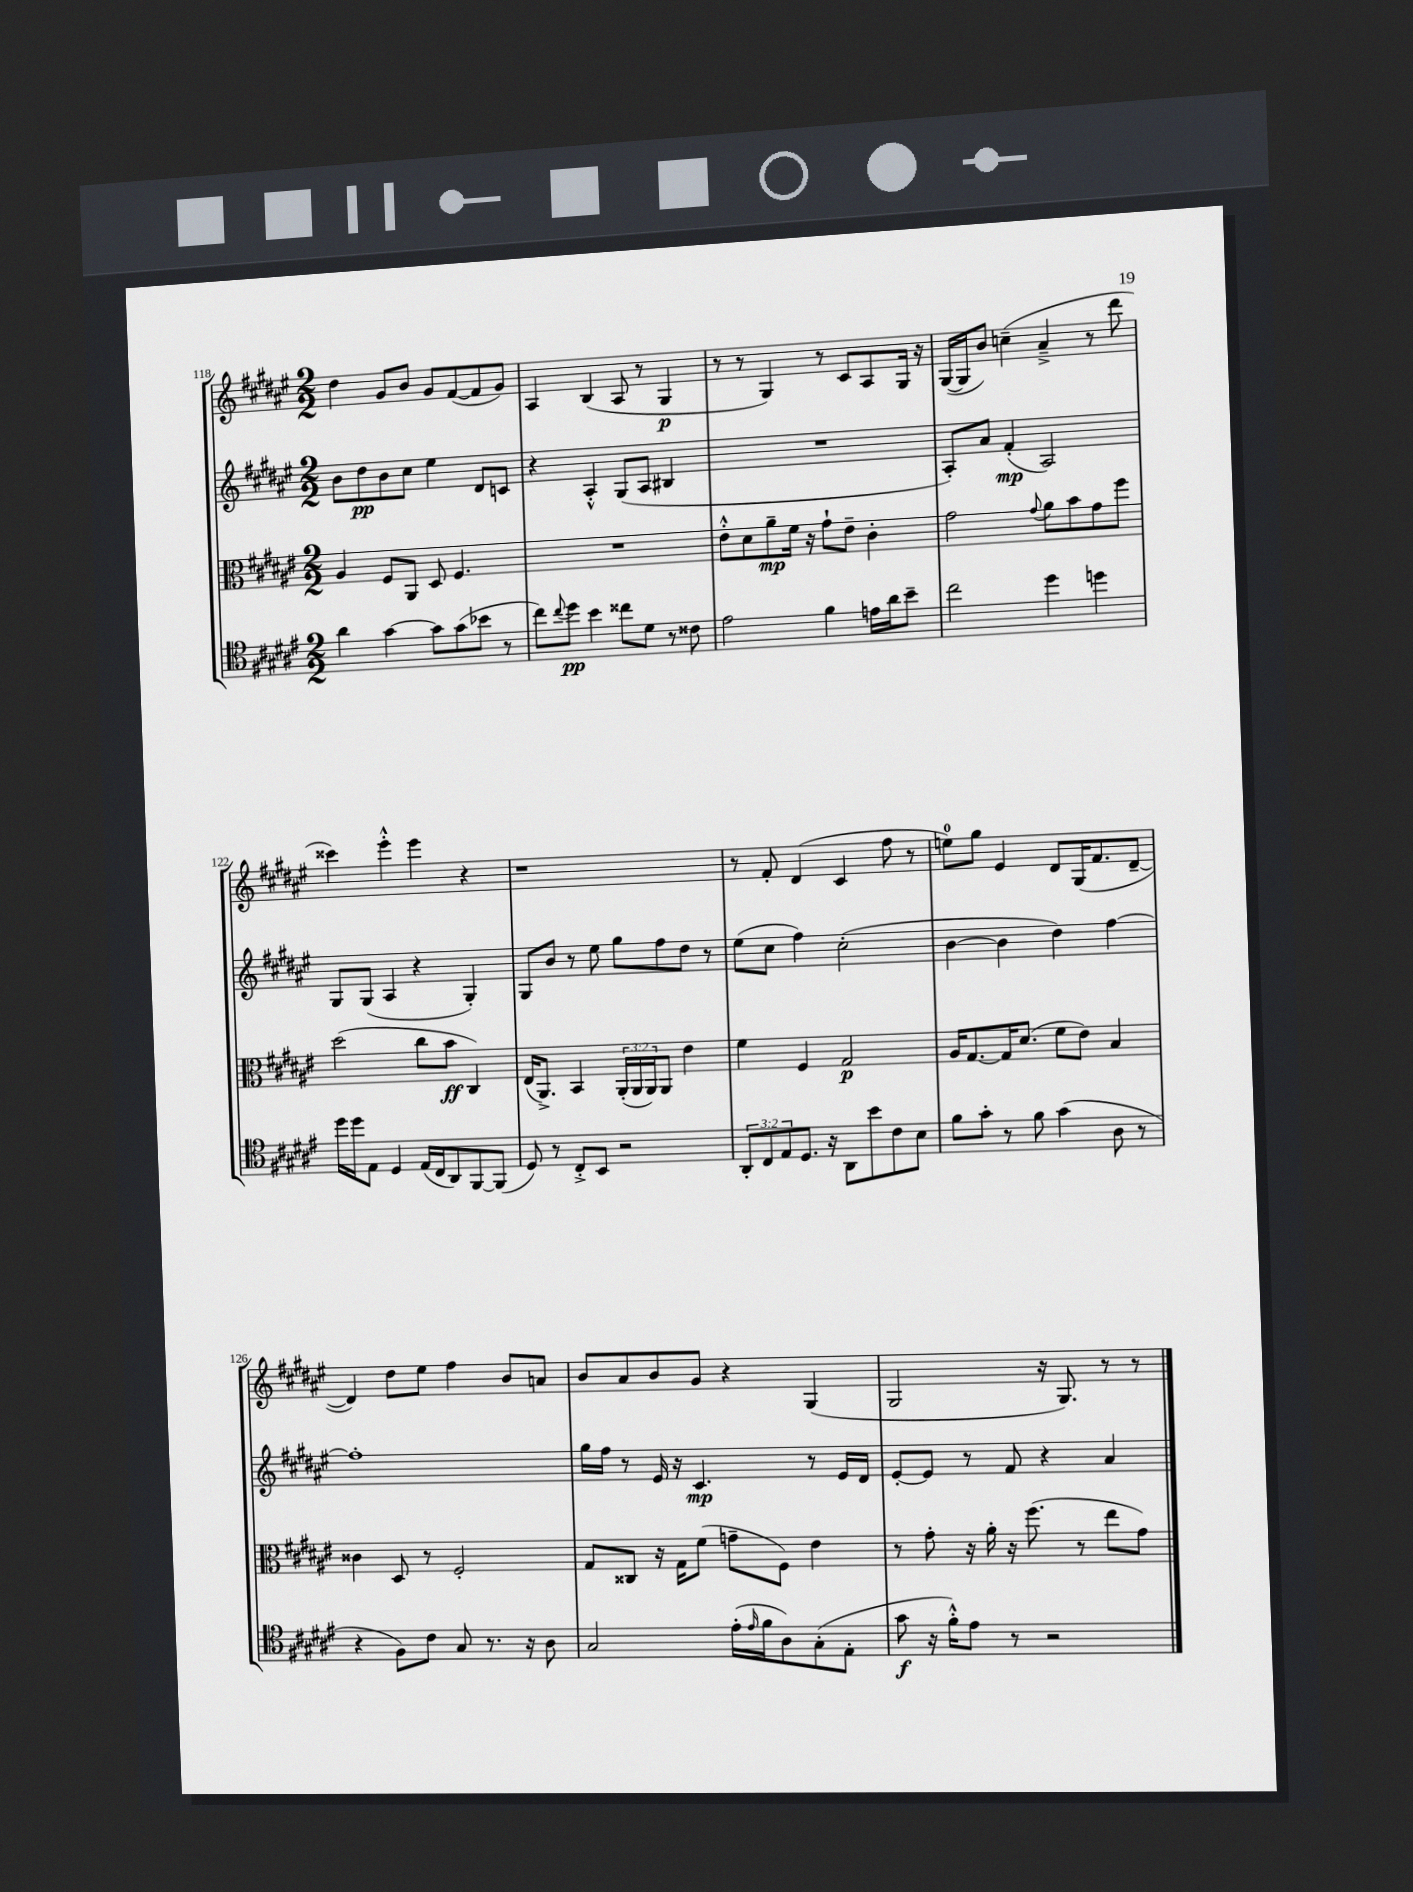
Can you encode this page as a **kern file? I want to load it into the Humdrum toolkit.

**kern	**kern	**kern	**kern
*staff4	*staff3	*staff2	*staff1
*clefC4	*clefC3	*clefG2	*clefG2
*k[f#c#g#d#a#e#]	*k[f#c#g#d#a#e#]	*k[f#c#g#d#a#e#]	*k[f#c#g#d#a#e#]
*M2/2	*M2/2	*M2/2	*M2/2
4a#	4A#	8b	4dd#
.	.	8dd#	.
[4g#	8F#	8b	8g#
.	8AA#	8cc#	8b
8g#]	8D#	4ee#	8g#
(8g#	4.F#	.	([8f#
8b-	.	8d#	8f#]
8r	.	8c	8g#)
=	=	=	=
8cc#)	1r	4r	4A#
8qqcc#	.	.	.
8dd#	.	.	.
4b	.	4A#'^^	(4B
8cc##	.	(8G#	8A#
8d#	.	8A#	8r
8r	.	4B#	4G#
8c##	.	.	.
=	=	=	=
2e#	8e#'^^	1r	8r
.	8d#	.	8r
.	8a#~	.	4G#)
.	16f#	.	.
.	16r	.	.
4f#	8g#`	.	8r
.	8e#~	.	8c#
16e	4c#'	.	8A#
16a#	.	.	.
8b~	.	.	16G#
.	.	.	16r
=	=	=	=
2cc#	2g#	8A#')	([16G#
.	.	.	16G#]
.	.	8a#	8b)
.	.	(4f#'	(4cc~
.	8qqg#	.	.
4dd#	8a#	2A#)	4a#~^
.	8b	.	.
4dd	8g#	.	8r
.	8ff#	.	8ddd#
=	=	=	=
16dd#	(2dd#	8G#	4ccc##)
16dd#	.	.	.
8E#	.	(8G#	.
4D#	.	4A#	4eee#'^^
(16E#	8cc#	4r	4eee#
16C#	.	.	.
8AA#)	8b	.	.
[8FF#	4C#)	4G#')	4r
(8FF#]	.	.	.
=	=	=	=
8D#)	(16E#	8G#	1r
.	8.AA#^)	.	.
8r	.	8b	.
8C#'^	4BB	8r	.
8BB	.	8ee#	.
2r	(24AA#'	8gg#	.
.	24AA#	.	.
.	24AA#)	.	.
.	8AA#	8ff#	.
.	4e#	8dd#	.
.	.	8r	.
=	=	=	=
12AA#'	4f#	(8ee#	8r
12C#	.	.	.
.	.	8cc#	8f#'
12E#	.	.	.
8.D#	4F#	4ff#)	(4d#
16r	.	.	.
8AA#	2G#	(2cc#'	4c#
8b	.	.	.
8c#	.	.	8ff#
8B	.	.	8r
=	=	=	=
8f#	16A#	[4b	8ee)
.	[8.G#	.	.
8g#'	.	.	8gg#
8r	16G#]	4b]	4e#
.	(8.d#	.	.
8f#	.	.	.
(4g#	8f#	4dd#)	8d#
.	8e#)	.	(16G#
.	.	.	8.f#
8A#	4B	[4ff#	.
8r	.	.	[8d#~
=	=	=	=
4r	4c##	1ff#']	4d#])
8F#)	8D#	.	8dd#
8c#	8r	.	8ee#
8G#	2F#'	.	4ff#
8.r	.	.	.
.	.	.	8b
16r	.	.	.
8A#	.	.	8a
=	=	=	=
2G#	8G#	16gg#	8b
.	.	16ff#	.
.	8C##	8r	8a#
.	16r	16e#	8b
.	16G#	16r	.
.	(8f#	4.c#	8g#
(16e#'	8g~	.	4r
16qqe#	.	.	.
16f#	.	.	.
8A#)	8F#)	.	.
(8G#'	4e#	8r	(4G#
8E#'	.	16e#	.
.	.	16d#	.
=	=	=	=
8g#	8r	[8e#'	2G#
16r	8g#'	8e#]	.
16f#'^^)	.	.	.
8e#	16r	8r	.
.	16a#'	.	.
8r	16r	8f#	.
.	(8.ff#	.	.
2r	.	4r	16r
.	.	.	8.G#)
.	8r	.	.
.	8ee#	4a#	8r
.	8g#)	.	8r
==	==	==	==
*-	*-	*-	*-
